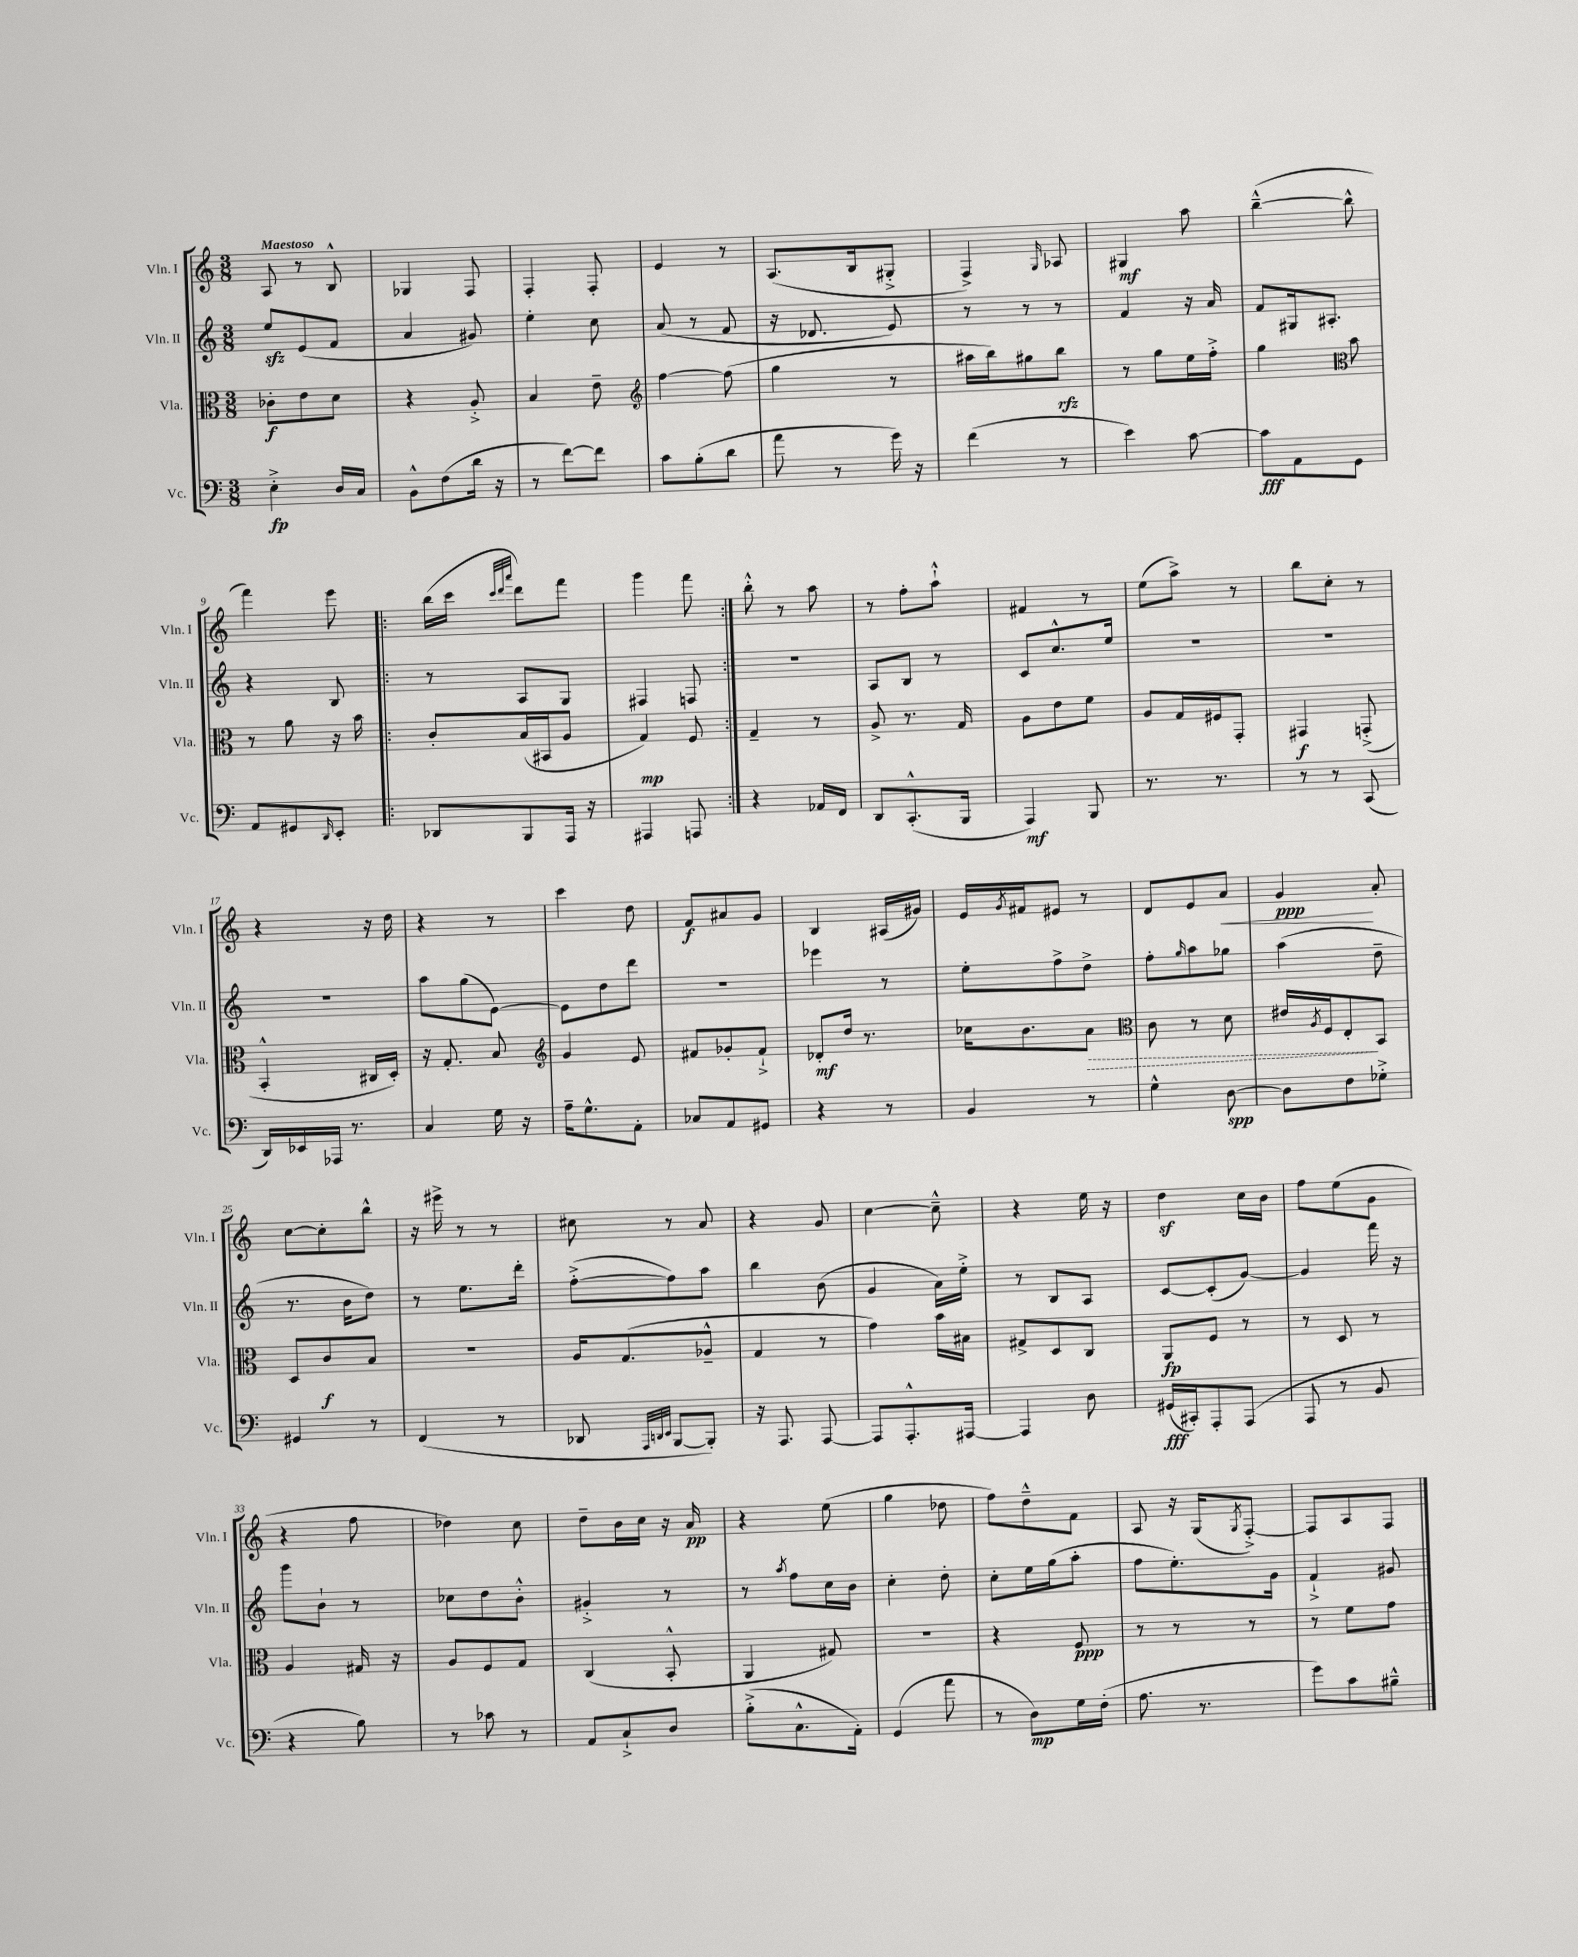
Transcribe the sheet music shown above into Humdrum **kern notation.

**kern	**kern	**kern	**kern
*staff4	*staff3	*staff2	*staff1
*clefF4	*clefC3	*clefG2	*clefG2
*k[]	*k[]	*k[]	*k[]
*M3/8	*M3/8	*M3/8	*M3/8
4E'^	8c-'	8ee	8A
.	8e	(8e	8r
16D	8d	8f	8B^^
16C	.	.	.
=	=	=	=
8BB^^	4r	4a	4G-
(8F	.	.	.
16d	8A'^	8g#)	8F
16r	.	.	.
=	=	=	=
8r	4B	4ee'	4F'
[8f)	.	.	.
8f]	8e~	8cc	8F'
=	=	=	=
*	*clefG2	*	*
8c	[4ff	(8a	4e
(8B'	.	8r	.
8d	(8ff]	8f	8r
=	=	=	=
8a	4gg	16r	(8.A
.	.	8.d-	.
8r	.	.	.
.	.	.	16B
16g)	8r	8e)	8G#'^
16r	.	.	.
=	=	=	=
(4f	16aa#	8r	4F^)
.	16bb)	.	.
.	8gg#	8r	.
.	.	.	16qqG
8r	8bb	8r	8A-
=	=	=	=
4e)	8r	4f	4G#
.	8gg	.	.
[8c	16ee	16r	8aa
.	16ff'^	16a	.
=	=	=	=
8c]	4gg	8f	([4bb~^^
8AA	.	16G#	.
.	.	8.A#'	.
*	*clefC3	*	*
8GG	8b	.	8bb^^]
=	=	=	=
8AA	8r	4r	4fff)
8GG#	8a	.	.
16qqDD	.	.	.
8EE'	16r	8B	8eee
.	16b	.	.
=!|:	=!|:	=!|:	=!|:
8DD-	8c'	8r	(16bb
.	.	.	16ccc
.	.	.	32qqccc
.	.	.	32qqddd
.	.	.	32qqaaa
8BBB	(16B	8A	8ddd)
.	16BB#	.	.
16AAA	8A	8G	8fff
16r	.	.	.
=	=	=	=
4AAA#	4G)	4F#	4ggg
8AAA	8F	8F	8fff
=:|!	=:|!	=:|!	=:|!
4r	4G~	4.r	8bb'^^
.	.	.	8r
16AA-	8r	.	8aa
16FF	.	.	.
=	=	=	=
8DD	8A^	8A	8r
(8.CC'^^	8.r	8B	8ff'
.	.	8r	8aa`^^
16BBB	16G	.	.
=	=	=	=
4AAA)	8A	8c	4f#
.	8e	8.cc^^	.
8BBB	8f	.	8r
.	.	16ee	.
=	=	=	=
8.r	8A	4.r	(8ee
.	16G	.	8aa^)
8.r	16F#	.	.
.	8GG'	.	8r
=	=	=	=
8r	4GG#	4.r	8bb
8r	.	.	8cc'
(8CC	(8GG'^	.	8r
=	=	=	=
16DD)	4BB'^^	4.r	4r
16EE-	.	.	.
16AAA-	.	.	.
8.r	.	.	.
.	16C#	.	16r
.	16D')	.	16dd
=	=	=	=
4C	16r	8aa	4r
.	8.G'	.	.
.	.	(8gg	.
16G	8B	[8e)	8r
16r	.	.	.
=	=	=	=
*	*clefG2	*	*
16A~	4g	8e]	4ccc
8.G^^	.	.	.
.	.	8dd	.
8AA'	8e	8ddd	8dd
=	=	=	=
8C-	8f#	4.r	8f
8AA	8g-'	.	8a#
8GG#	8f#`^	.	8g
=	=	=	=
4r	8d-'	4eee-	4B
.	16dd	.	.
.	8.r	.	.
8r	.	8r	(16A#
.	.	.	16g#)
=	=	=	=
4BB	16cc-	8ee'	16e
.	.	.	8qg
.	8.b	.	16f#
.	.	8ff^	8e#
8r	8a	8dd^	8r
=	=	=	=
*	*clefC3	*	*
4G^^	8c	8ff'	8d
.	.	16qqgg	.
.	8r	8aa	8e
[8D	8d	8gg-	8a
=	=	=	=
8D]	16e#	(4aa	4g
.	8qA	.	.
.	16F	.	.
8F	8E'	.	.
8G-'^	8BB	8dd~	8a'
=	=	=	=
4GG#	8D	8.r	[8cc
.	8c	.	8cc']
.	.	16b	.
8r	8B	8dd)	8bb^^
=	=	=	=
(4FF	4.r	8r	16r
.	.	.	16eee#^
.	.	8.ee	8r
8r	.	.	8r
.	.	16ddd'	.
=	=	=	=
8DD-	16A	([8ff'^	8cc#
.	(8.G	.	.
32qqAAA	.	.	.
32qqDD	.	.	.
32qqEE	.	.	.
[8BBB	.	8ff])	8r
8BBB'])	8A-~^^	8aa	8a
=	=	=	=
16r	4G	4bb	4r
8.AAA	.	.	.
[8AAA	8r	(8b	8g
=	=	=	=
8AAA]	4g)	4g	[4cc
8.AAA'^^	.	.	.
.	16b	16a)	8cc~^^]
[16AAA#	16B#	16ee'^	.
=	=	=	=
4AAA#]	8G#^	8r	4r
.	8D	8B	.
8D	8C	8A	16ee
.	.	.	16r
=	=	=	=
(16GG#	8AA	[8c	4dd
16CC#')	.	.	.
8AAA'	8F	(8c']	.
(8AAA	8r	[8g)	16cc
.	.	.	16b
=	=	=	=
8AAA	8r	4g]	8ff
8r	8D	.	(8ee
8BB	8r	16fff	8g
.	.	16r	.
=	=	=	=
4r	4A	8ggg	4r
.	.	8b`	.
8B)	16G#	8r	8ff
.	16r	.	.
=	=	=	=
8r	8A	8cc-	4dd-)
8c-	8F	8dd	.
8r	8G	8b'^^	8cc
=	=	=	=
8AA	(4C	4g#'^	8dd~
8C`^	.	.	16b
.	.	.	16cc
8D	8BB'^^	8r	16r
.	.	.	16a
=	=	=	=
(8B'^	4AA	8r	4r
.	.	8qaa	.
8.C^^	.	8ff	.
.	8G#)	16cc	(8ee
16AA')	.	16b	.
=	=	=	=
(4GG	4.r	4cc'	4gg
8a	.	8dd'	8dd-
=	=	=	=
8r	4r	8cc'	8ff)
8D)	.	16ee	8dd~^^
.	.	(16gg	.
16G	8F	8aa'	8f
(16F'	.	.	.
=	=	=	=
8.A	8r	8ff	8A
.	8r	8.ee')	16r
8.r	.	.	(16G
.	.	.	8qG
.	8r	.	[8F'^)
.	.	16g	.
=	=	=	=
8g)	8r	4f`^	8F]
8c	8f	.	8A
8B#~^^	8g	8g#	8F
==	==	==	==
*-	*-	*-	*-
